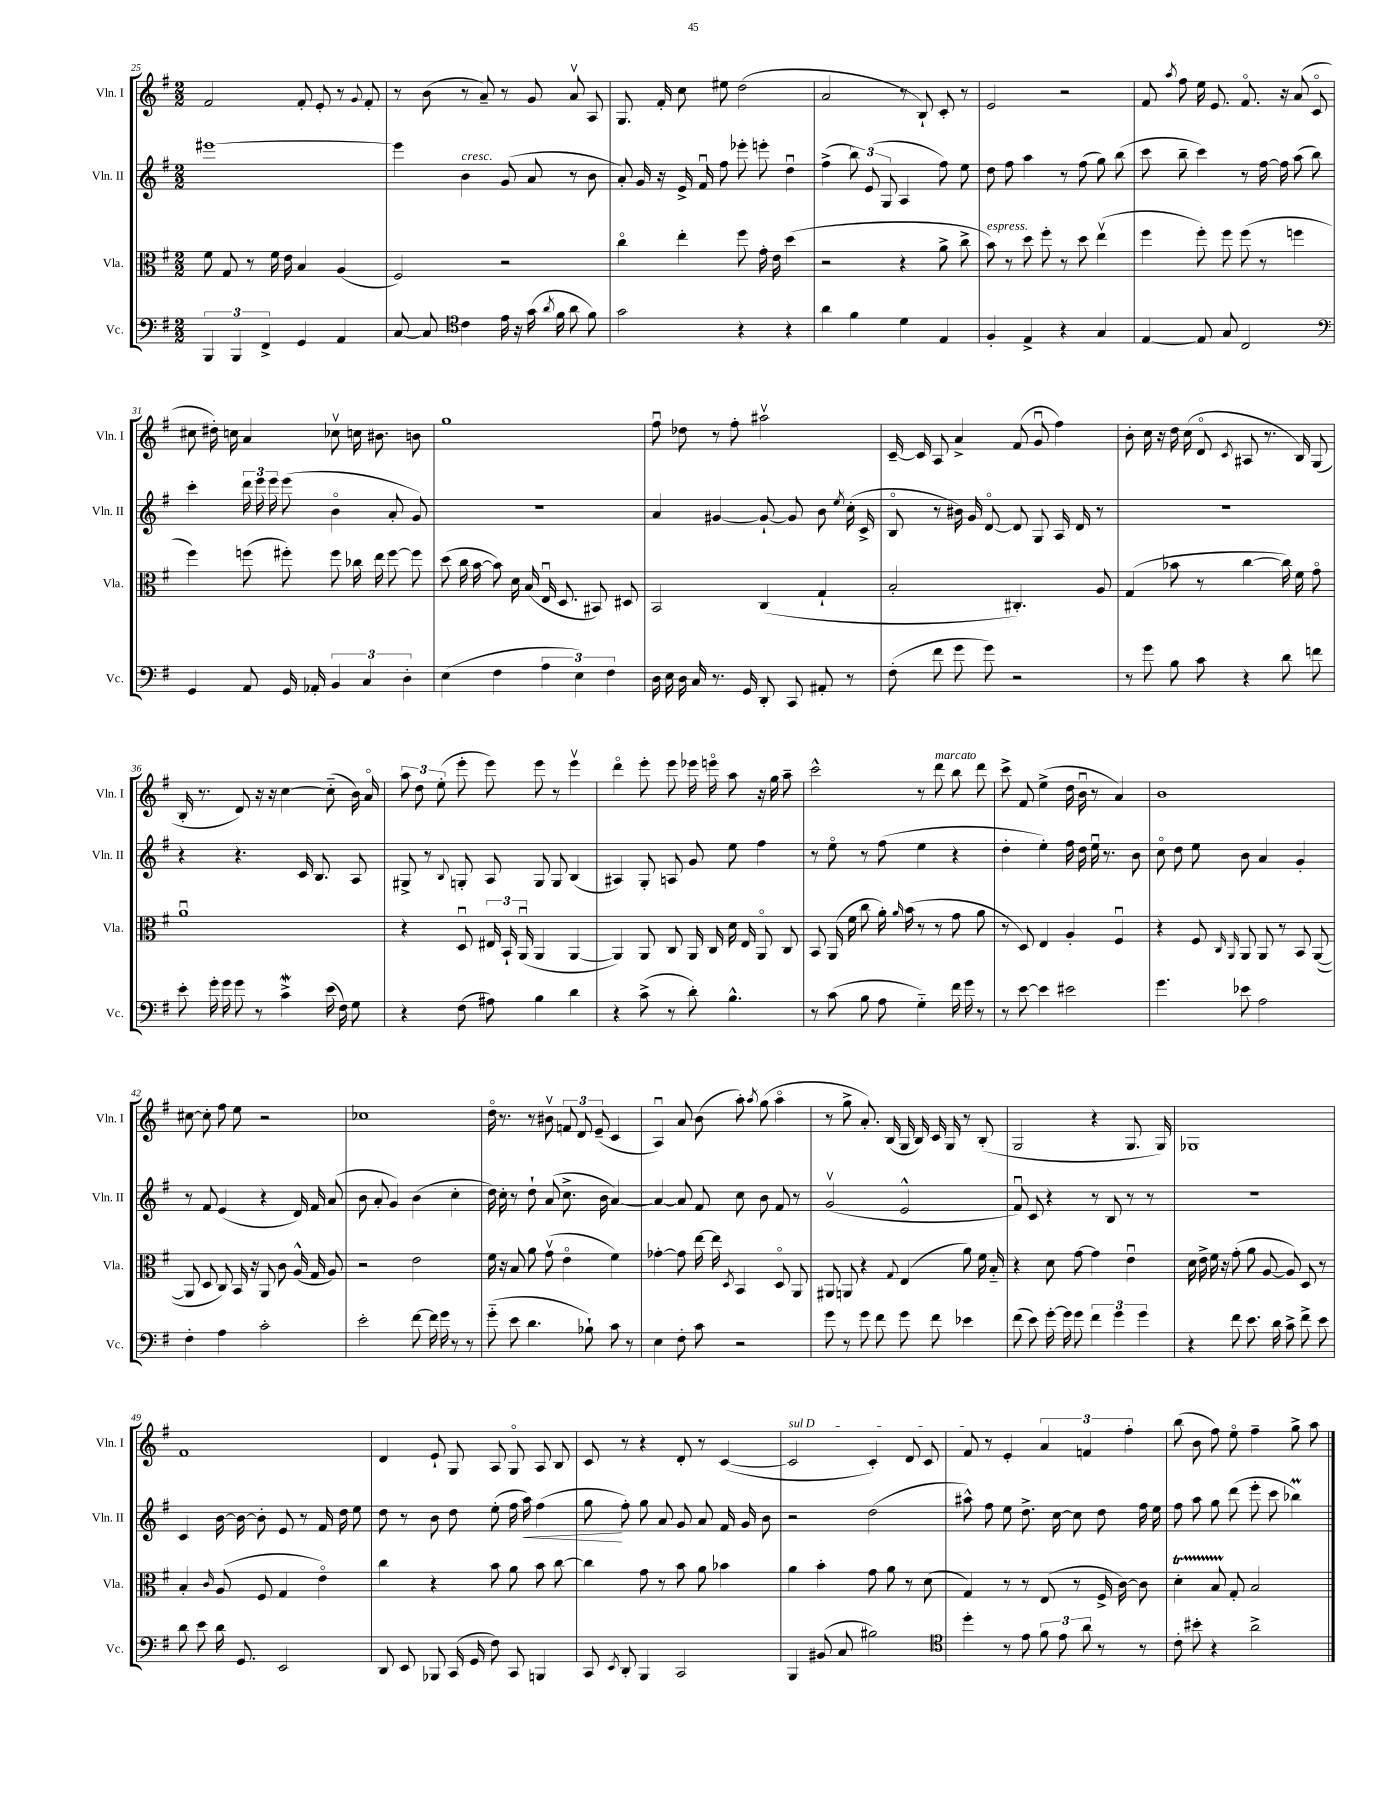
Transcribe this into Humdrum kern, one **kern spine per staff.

**kern	**kern	**kern	**dynam	**kern
*part4	*part3	*part2	*part2	*part1
*staff4	*staff3	*staff2	*staff2	*staff1
*I"Vc.	*I"Vla.	*I"Vln. II	*	*I"Vln. I
*I'Vc.	*I'Vla.	*I'Vln. II	*	*I'Vln. I
*clefF4	*clefC3	*clefG2	*	*clefG2
*k[f#]	*k[f#]	*k[f#]	*	*k[f#]
*M2/2	*M2/2	*M2/2	*	*M2/2
=25	=25	=25	=25	=25
6BBB/	8f#\	[1eee#X	.	2f#/
.	8G/	.	.	.
6BBB/	.	.	.	.
.	8r	.	.	.
6FF#^/	.	.	.	.
.	16f#\	.	.	.
.	16e\	.	.	.
4GG/	4B/	.	.	8f#'/
.	.	.	.	8e'/
4AA/	(4A/	.	.	8r
.	.	.	.	8qqg/
.	.	.	.	8f#'/
=26	=26	=26	=26	=26
[8C/	2F#/)	4eee#\]	.	8r
8C/]	.	.	.	(8b\
*clefC4	*	*	*	*
!	!	!LO:TX:a:i:t=cresc.	!	!
4c\	.	4b\	.	8r
.	.	.	.	8a~/)
16e\	2r	(8g/	.	8r
16r	.	.	.	.
(16g\	.	8a/	.	8g/
8qa/	.	.	.	.
16f#\	.	.	.	.
8a\	.	8r	.	8av/
8f#\)	.	8b\	.	8A/
=27	=27	=27	=27	=27
2g\	4cc\	8a'/)	.	8.G/
.	.	16g/	.	.
.	.	16r	.	16f#'/
.	4ee'\	16e^/	.	8cc\
.	.	16f#u/	.	.
.	.	8ff#\	.	8ee#X\
4r	8ff#\	8eee-X'\	.	(2dd\
.	16g'\	8eeen'\	.	.
.	16e\	.	.	.
4r	(4dd\	4ddu\	.	.
=28	=28	=28	=28	=28
4a\	2r	(4ff#^\	.	2a/
4f#\	.	12bb\)	.	.
.	.	(12e/	.	.
.	.	12G/	.	.
4d\	4r	4A/	.	8r
.	.	.	.	8B`/)
4E/	8a^\	8ff#\)	.	8c'/
.	8cc^\	8ee\	.	8r
=29	=29	=29	=29	=29
!	!LO:TX:a:i:t=espress.	!	!	!
4F#'/	8b\)	8dd\	.	2e/
.	8r	8ff#\	.	.
4E^/	8dd\	4aa\	.	.
.	8ff#'\	.	.	.
4r	8r	8r	.	2r
.	8dd\	(8ff#\	.	.
4G/	(4eev\	8gg\)	.	.
.	.	(8bb\	.	.
=30	=30	=30	=30	=30
[4E/	4ff#\	8ccc\	.	8f#/
.	.	.	.	8qaa/
.	.	8bb~\	.	8ff#\
8E/]	8ff#'\)	4ccc\)	.	16ee\
.	.	.	.	8.e/
8G/	8ff#\	.	.	.
2C/	(8ff#\	8r	.	8.f#/
.	8r	[16ff#\	.	.
.	.	16ff#\]	.	16r
.	4ffn\	(8aa\	.	(8a/
.	.	8bb\)	.	8c/
!!LO:LB:g=z
=31	=31	=31	=31	=31
*clefF4	*	*	*	*
4GG/	4ff#\)	4ccc'\	.	8cc#X\
.	.	.	.	16dd#X'\)
.	.	.	.	16ccn\
8AA/	(8ffn\	24ddd\	.	4a/
.	.	24eee\	.	.
.	.	24eee\	.	.
16GG/	8ff#X'\)	(8eee\	.	.
16AA-X'/	.	.	.	.
6BB/	8ff#\	4b\	.	8cc-Xv\
.	16cc-X\	.	.	16ccn\
6C/	.	.	.	.
.	16ee\	.	.	8.b#X\
.	[8ff#\	8a'/	.	.
6D'\	.	.	.	.
.	8ff#\]	8g/)	.	8bn\
=32	=32	=32	=32	=32
(4E\	(8dd\	1r	.	1gg
.	16cc\	.	.	.
.	[16b\	.	.	.
4F#\	8b\])	.	.	.
.	16d\	.	.	.
.	(16B/	.	.	.
6A\	16Eu/	.	.	.
.	8.D/	.	.	.
6E\)	.	.	.	.
.	8BB#X/)	.	.	.
6F#\	.	.	.	.
.	8D#X/	.	.	.
=33	=33	=33	=33	=33
16D\	2BB/	4a/	.	8ff#u\
16E\	.	.	.	.
16D\	.	.	.	8dd-X\
16C/	.	.	.	.
8.r	.	[4g#X/	.	8r
.	.	.	.	8ff#'\
16GG/	.	.	.	.
8DD'/	(4C/	8g#`/_	.	2aa#Xv\
8CC/	.	8g#/]	.	.
8AA#X'/	4G`/	8b\	.	.
.	.	8qee/	.	.
8r	.	(16cc'\	.	.
.	.	16c^/	.	.
=34	=34	=34	=34	=34
(8F#'\	2B'/	8B/	.	[16c~/
.	.	.	.	16c/]
8f#\	.	8r	.	8A/
8g\	.	16b#X\)	.	4a^/
.	.	16g/	.	.
8g\)	.	[8d/	.	.
2r	4.C#X'/)	8d/]	.	(8f#/
.	.	8G/	.	8gu/
.	.	16A/	.	4ff#\)
.	.	16d/	.	.
.	8A/	8r	.	.
=35	=35	=35	=35	=35
8r	(4G/	1r	.	8b'\
8g\	.	.	.	16cc\
.	.	.	.	16r
8B\	8b-X\	.	.	16dd\
.	.	.	.	(16cc\
8c\	8r	.	.	8d/
.	.	.	.	8qc/
4r	[4cc\	.	.	8A#X/
.	.	.	.	8.r
8d\	16cc\])	.	.	.
.	16f#\	.	.	16B/)
8fn\	8g\	.	.	(8G/
!!LO:LB:g=z
=36	=36	=36	=36	=36
8e'\	1au	4r	.	16B'/
.	.	.	.	8.r
16g'\	.	.	.	.
16g\	.	.	.	.
8g\	.	4.r	.	8d/)
8r	.	.	.	16r
.	.	.	.	16r
4cw^\	.	.	.	[4cc\
.	.	16c/	.	.
.	.	8.B/	.	.
(16e\	.	.	.	(8cc\]
16F#\)	.	.	.	.
8G\	.	8A/	.	16b\)
.	.	.	.	16a/
=37	=37	=37	=37	=37
4r	4r	8G#X^/	.	12aa\
.	.	.	.	12dd\
.	.	8r	.	.
.	.	.	.	(12ee'\
.	.	8qqB/	.	.
(8F#\	8Du/	8Gn'/	.	8eee'\
8A#X\)	24E#X/	8A/	.	8eee\)
.	24BB`/	.	.	.
.	(24AAu/	.	.	.
4B\	4AA/	8G/	.	8eee\
.	.	8G/	.	8r
4d\	[4AA/	(4B/	.	4eeev\
=38	=38	=38	=38	=38
4r	4AA/])	4A#X/)	.	4ddd\
(8c^\	8AA/	8G'/	.	8eee'\
8r	8C/	8An/	.	8eee\
8d'\)	16AA/	8g/	.	16eee-X\
.	16C/	.	.	16eeen\
4.B^^\	16d\	8ee\	.	8aa\
.	16E/	.	.	.
.	8AA/	4ff#\	.	16r
.	.	.	.	16gg\
.	8C/	.	.	8aa~\
=39	=39	=39	=39	=39
8r	8BB/	8r	.	2ccc^^\
(8c\	(16AA/	8ee\	.	.
.	16f#\	.	.	.
8B\	8cc\	8r	.	.
8A\	16a'\)	(8ff#\	.	.
.	16qqa/	.	.	.
.	(16b\	.	.	.
4G\)	8r	4ee\	.	8r
!	!	!	!	!LO:TX:a:i:t=marcato
.	8r	.	.	8ddd\
16f#\	8g\	4r	.	8bb\
16g\	.	.	.	.
8r	8a\	.	.	8ddd\
=40	=40	=40	=40	=40
8r	8r	4dd'\	.	8ccc^\
[8e\	8D/)	.	.	8f#/
4e\]	4E/	4ee'\)	.	(4ee^\
2e#X\	4A'/	16ff#\	.	16dd\
.	.	16dd\	.	16bu\
.	.	16eeu\	.	8r
.	.	8.r	.	.
.	4F#u/	.	.	4a/)
.	.	8b\	.	.
=41	=41	=41	=41	=41
4.g\	4r	8cc\	.	1b
.	.	8dd\	.	.
.	8F#/	8ee\	.	.
.	16qqC/	.	.	.
.	16qqAA/	.	.	.
8e-X\	8AA/	8b\	.	.
2A\	8AA/	4a/	.	.
.	8r	.	.	.
.	8BB/	4g'/	.	.
.	([8AA/	.	.	.
!!LO:LB:g=z
=42	=42	=42	=42	=42
4F#'\	8AA/]	8r	.	[8cc#X\
.	8D/	8f#/	.	8cc#'\]
4A\	8C/)	(4e/	.	8ff#\
.	16BB/	.	.	8ee\
.	16r	.	.	.
2c'\	8AA/	4r	.	2r
.	8c\	.	.	.
.	(16A^^/	16d/)	.	.
.	16G/	16f#/	.	.
.	8A/)	(8a/	.	.
=43	=43	=43	=43	=43
2e'\	2r	8b\	.	1cc-X
.	.	8a'/	.	.
.	.	4g/)	.	.
[8f#\	2e\	(4b\	.	.
16f#\]	.	.	.	.
16g\	.	.	.	.
8r	.	4cc'\	.	.
8r	.	.	.	.
=44	=44	=44	=44	=44
(8g\	16f#\	16dd\)	.	16dd\
.	16r	16cc'\	.	8.r
8e\	8B/	8r	.	.
4.d\	8a\	8dd`\	.	8r
.	(8gv\	(8a/	.	8b#Xv\
.	4e\	8.cc^\	.	12fn/
.	.	.	.	12d/
8B-X`\)	.	.	.	.
.	.	.	.	(12e~/
.	.	16b\	.	.
8c\	4f#\)	[4a/)	.	4c/
8r	.	.	.	.
=45	=45	=45	=45	=45
4E\	[4g-X'\	4a/_	.	4Au/)
8F#'\	8g-\]	8a/]	.	8a/
8c\	[16ee\	8f#/	.	(8b\
.	16ee\]	.	.	.
.	8qD/	.	.	.
2r	4BB/	8cc\	.	8aa'\)
.	.	.	.	8qaa/
.	.	8b\	.	(8gg\
.	8D/	8f#/	.	4aa\
.	8AA/	8r	.	.
=46	=46	=46	=46	=46
8g\	8AA#X/	(2gv/	.	8r
8r	8AAn/	.	.	8gg^\
8g\	4r	.	.	8.a'/)
8f#\	.	.	.	.
.	.	.	.	(16B/
.	8qqG/	.	.	.
8g\	(4E/	2e^^/	.	16G/
.	.	.	.	16B/)
8f#\	.	.	.	16c/
.	.	.	.	16G/
4e-X\	8a\)	.	.	8r
.	16f#\	.	.	(8B'/
.	16B/	.	.	.
=47	=47	=47	=47	=47
(8f#\	4r	8f#u/)	.	2G/
8e\)	.	8c/	.	.
[16g'\	8d\	4r	.	.
16g\]	.	.	.	.
8g\	[8g\	.	.	.
6f#\	4g\]	8r	.	4r
.	.	8B/	.	.
6g\	.	.	.	.
.	4eu\	8r	.	8.G/
6g\	.	.	.	.
.	.	8r	.	.
.	.	.	.	16G/)
=48	=48	=48	=48	=48
4r	16d\	1r	.	1G-X
.	16e^\	.	.	.
.	16f#\	.	.	.
.	16r	.	.	.
8f#\	(8g'\	.	.	.
8.e\	8a\	.	.	.
.	[8A/	.	.	.
16d\	.	.	.	.
8c^\	8A/])	.	.	.
8f#^\	8D/	.	.	.
8e\	8r	.	.	.
!!LO:LB:g=z
=49	=49	=49	=49	=49
8d\	4B'/	4c/	.	1f#
8e\	.	.	.	.
.	16qqc/	.	.	.
16d\	(8A/	[16b\	.	.
8.GG/	.	16b\_	.	.
.	8F#/	8b'\]	.	.
2EE/	4G/	8e/	.	.
.	.	8r	.	.
.	4e\)	16f#/	.	.
.	.	16dd\	.	.
.	.	8ee\	.	.
=50	=50	=50	=50	=50
8DD/	4cc\	8dd\	.	4d/
8EE/	.	8r	.	.
8BBB-X/	4r	8b\	.	8e`/
(16CC/	.	8dd\	.	8G/
16GG/	.	.	.	.
8F#\)	8b\	(8ee'\	.	8A/
8CC/	8a\	16ff#\	.	8G/
!	!	!	!LO:HP:b	!
.	.	16aa\)	<	.
4BBBn/	8b\	(4ff#\	.	8A/
.	[8cc\	.	.	8B/
=51	=51	=51	=51	=51
8CC/	4cc\]	8gg\	.	8c/
8qEE/	.	.	.	.
8DD'/	.	8ff#'\)	[	8r
4BBB/	8g\	8gg\	.	4r
.	8r	8a/	.	.
2CC/	8b\	8g/	.	8d'/
.	8a\	8a/	.	8r
.	4b-X\	16f#/	.	([4c/
.	.	16g/	.	.
.	.	8b\	.	.
=52	=52	=52	=52	=52
!	!	!	!	!LO:TX:a:i:t=sul D
4BBB/	4a\	2r	.	2c/]
(8BB#X/	4b'\	.	.	.
8C/	.	.	.	.
2B#X\)	8g\	(2dd\	.	4c'/)
.	8a\	.	.	.
.	8r	.	.	8d/
.	(8d\	.	.	8c/
=53	=53	=53	=53	=53
*clefC4	*	*	*	*
4dd'\	4G/)	8aa#X^^\)	.	8f#/
.	.	8ff#\	.	8r
8r	8r	8ee\	.	4e'/
8e\	8r	8.dd^\	.	.
12f#\	(8E/	.	.	6a/
.	.	[16cc\	.	.
12e\	.	.	.	.
.	8r	8cc\]	.	.
12a\	.	.	.	6fn/
8r	16F#^/	8dd\	.	.
.	[16c\)	.	.	.
.	.	.	.	6ff#'\
8r	8c\]	16ff#\	.	.
.	.	16ee\	.	.
=54	=54	=54	=54	=54
8c'\	4dT'\	8ff#\	.	(8bb\
8b#X'\	.	8aa\	.	8b\
4r	8BTTT/	8gg\	.	8ff#\)
.	8G'/	(8ddd\	.	8ee\
2a^\	2B/	8eee'\	.	4ff#~\
.	.	8ccc\	.	.
.	.	4bb-XM\)	.	8gg^\
.	.	.	.	8aa\
==	==	==	==	==
*-	*-	*-	*-	*-
